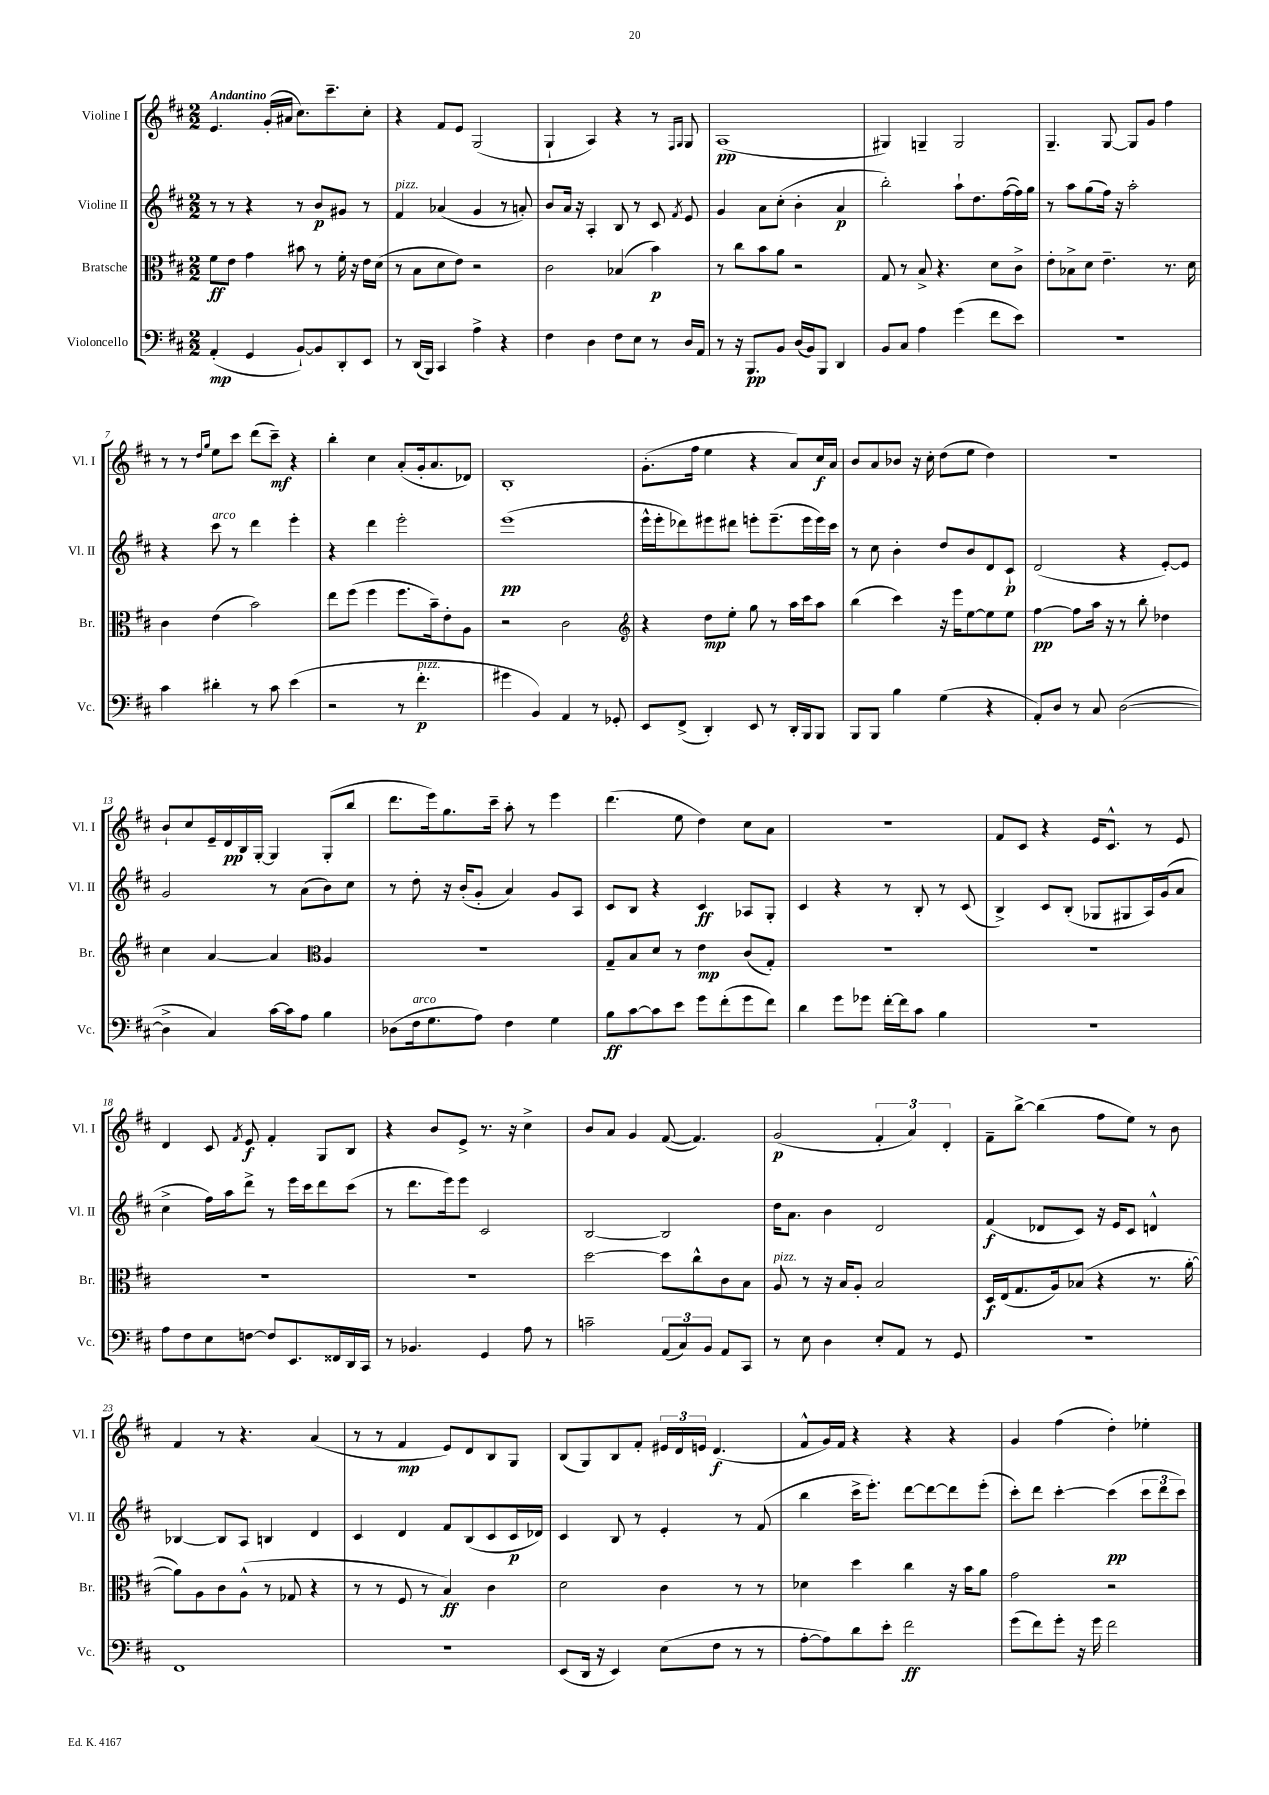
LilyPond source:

<<
\new StaffGroup <<
\new Staff = "s0" \with { instrumentName = "Violine I" shortInstrumentName = "Vl. I" } {
    \clef treble \key d \major \numericTimeSignature \time 2/2 \tempo "Andantino"
    \autoBeamOff e'4. g'16[-.( ais'16] cis''8.[) cis'''8.-- cis''8]-. |
    r4 fis'8[ e'8] g2( |
    g4-! a4) r4 r8 \grace { fis16[ g16] } g8 |
    a1\pp( |
    gis4) g4-- g2 |
    g4.-- g8~ g8[ g'8] fis''4 |
    r8 r8 \grace { d''16[ g''16] } e''8[ cis'''8] d'''8[( cis'''8]--\mf) r4 |
    b''4-. cis''4 a'8[-.( g'16-. a'8. des'8]) |
    b1-. |
    g'8.[-.( fis''16] e''4 r4 a'8[) cis''16\f a'16] |
    b'8[ a'8 bes'8] r16 cis''16-. d''8[( e''8] d''4) |
    r1 |
    b'8[-! cis''8 e'16-- d'16\pp b16 g16]~-. g4 g8[-.( b''8] |
    d'''8.[ e'''16) g''8. cis'''16]-- a''8-. r8 e'''4 |
    d'''4.( e''8 d''4) cis''8[ a'8] |
    R1 |
    fis'8[ cis'8] r4 e'16[ cis'8.]-^ r8 e'8 |
    d'4 cis'8 \acciaccatura { fis'8 } e'8\f fis'4-. g8[ b8] |
    r4 b'8[ e'8]-> r8. r16 cis''4-> |
    b'8[ a'8] g'4 fis'8~( fis'4.) |
    g'2\p( \tuplet 3/2 { fis'4-. a'4) d'4-. } |
    fis'8[-- b''8]~-> b''4( fis''8[ e''8]) r8 b'8 |
    fis'4 r8 r4. a'4( |
    r8 r8 fis'4\mp e'8[) d'8 b8 g8] |
    b8[( g8) b8 fis'8]-. \tuplet 3/2 { eis'16[ d'16 e'16] } d'4.\f( |
    fis'8[-^ g'16) fis'16] r4 r4 r4 |
    g'4 fis''4( d''4-.) ees''4-. \bar "|." |
}
\new Staff = "s1" \with { instrumentName = "Violine II" shortInstrumentName = "Vl. II" } {
    \clef treble \key d \major \numericTimeSignature \time 2/2
    \autoBeamOff r8 r8 r4 r8 b'8[\p gis'8] r8 |
    fis'4^\markup { \italic "pizz." } aes'4( g'4 r8 a'8-.) |
    b'8[ a'16] r16 a4-. b8 r8 cis'8 \acciaccatura { fis'8 } e'8 |
    g'4 a'8[ cis''8]-.( b'4-. a'4\p |
    b''2-.) a''8[-! d''8. fis''16~( fis''16) g''16] |
    r8 a''8[ g''8( fis''16]) r16 a''2-. |
    r4 cis'''8^\markup { \italic "arco" } r8 d'''4 e'''4-. |
    r4 d'''4 e'''2-. |
    e'''1\pp( |
    e'''16[-^ e'''16-. des'''8) eis'''8 dis'''8] e'''8[-. e'''8.--( e'''16 e'''16) cis'''16] |
    r8 cis''8 b'4-. d''8[ b'8 d'8 cis'8]-!\p |
    d'2( r4 e'8[~-.) e'8] |
    g'2 r8 a'8[( b'8) cis''8] |
    r8 d''8-. r16 b'16[-.( g'8]-. a'4) g'8[ a8] |
    cis'8[ b8] r4 cis'4\ff aes8[ g8]-. |
    cis'4 r4 r8 b8-. r8 cis'8( |
    b4->) cis'8[ b8]-.( ges8[ gis8 a16) g'16( a'8] |
    cis''4-> fis''16[) a''16 d'''8]-> r8 e'''16[ cis'''16 d'''8 cis'''8]( |
    r8 d'''8.[ e'''16) e'''8] cis'2 |
    b2~ b2 |
    d''16[ a'8.] b'4 d'2 |
    fis'4\f( des'8[ cis'8]) r16 e'16[ cis'8] d'4-^ |
    bes4~ bes8[ a8] b4 d'4 |
    cis'4 d'4 fis'8[ b8( cis'8 cis'16\p des'16]) |
    cis'4 b8 r8 e'4-. r8 fis'8( |
    b''4 cis'''16[-> e'''8.]-.) d'''8[~ d'''8~ d'''8 e'''8]-.( |
    cis'''8[-.) d'''8] cis'''4~-. cis'''4\pp( \tuplet 3/2 { cis'''8[ d'''8 cis'''8]) } \bar "|." |
}
\new Staff = "s2" \with { instrumentName = "Bratsche" shortInstrumentName = "Br." } {
    \clef alto \key d \major \numericTimeSignature \time 2/2
    \autoBeamOff fis'8[\ff e'8] g'4 bis'8 r8 fis'16-. r16 e'16[ d'16]( |
    r8 b8[ d'8 e'8]) r2 |
    cis'2 bes4( b'4\p) |
    r8 cis''8[ b'8 a'8] r2 |
    g8 r8 b8-> r4. d'8[ cis'8]-> |
    e'8[-. bes8-> d'8] e'4.-- r8. d'16 |
    cis'4 e'4( b'2) |
    e''8[ fis''8]( fis''4 fis''8.[ b'16--) e'8-. a8] |
    r2 cis'2 |
    \clef treble r4 d''8[\mp e''8]-. g''8 r8 a''16[ cis'''16 a''8] |
    b''4( cis'''4) r16 e'''16[ e''8~ e''8 e''8] |
    fis''4~\pp fis''8[ a''16] r16 r8 b''8-. des''4 |
    cis''4 a'4~ a'4 \clef alto a4 |
    r1 |
    g8[-- b8 d'8] r8 e'4\mp cis'8[( g8]-.) |
    R1 |
    R1 |
    R1 |
    R1 |
    d''2~ d''8[ cis''8-^ cis'8 b8] |
    a8^\markup { \italic "pizz." } r8 r16 b16[ a8]-. b2 |
    d16[\f e16( g8. a16) bes8]( r4 r8. a'16~-. |
    a'8[) a8 cis'8 a8]-^( r8 ges8 r4 |
    r8 r8 fis8 r8 b4\ff) cis'4 |
    d'2 cis'4 r8 r8 |
    des'4 d''4 cis''4 r16 b'16[ a'8] |
    g'2 r2 \bar "|." |
}
\new Staff = "s3" \with { instrumentName = "Violoncello" shortInstrumentName = "Vc." } {
    \clef bass \key d \major \numericTimeSignature \time 2/2
    \autoBeamOff a,4-.\mp( g,4 b,8[~-!) b,8 d,8-. e,8] |
    r8 d,16[( b,,16]) cis,4 a4-> r4 |
    fis4 d4 fis8[ e8] r8 d16[ a,16] |
    r8 r16 b,,8.[\pp b,8] d16[( b,16) b,,8] d,4 |
    b,8[ cis8] a4 g'4( fis'8[ e'8]) |
    r1 |
    cis'4 dis'4-. r8 cis'8 e'4( |
    r2 r8 fis'4.-.\p^\markup { \italic "pizz." } |
    gis'4 b,4) a,4 r8 ges,8-. |
    e,8[ fis,8]->( d,4-.) e,8 r8 d,16[-. b,,16 b,,8] |
    b,,8[ b,,8] b4 g4( r4 |
    a,8[-.) d8] r8 cis8 d2~( |
    d4-> cis4) cis'16[~ cis'16 a8] b4 |
    des8[( fis16^\markup { \italic "arco" } g8. a8]) fis4 g4 |
    b8[\ff cis'8~ cis'8 e'8] g'8[ fis'8-.( g'8 fis'8]) |
    d'4 g'8[ ges'8] fis'16[~-. fis'16 cis'8] b4 |
    R1 |
    a8[ fis8 e8 f8]~ f8[ e,8. fisis,16 d,16 cis,16] |
    r8 bes,4. g,4 a8 r8 |
    c'2-- \tuplet 3/2 { a,8[( cis8) b,8] } a,8[ cis,8] |
    r8 e8 d4 e8[-. a,8] r8 g,8 |
    R1 |
    fis,1 |
    R1 |
    e,8[( d,16] r16 e,4) e8[( fis8] r8 r8 |
    a8[~-. a8) d'8 e'8]-. fis'2\ff |
    g'8[( fis'8) g'8]-. r16 g'16 fis'2 \bar "|." |
}
>>
>>
